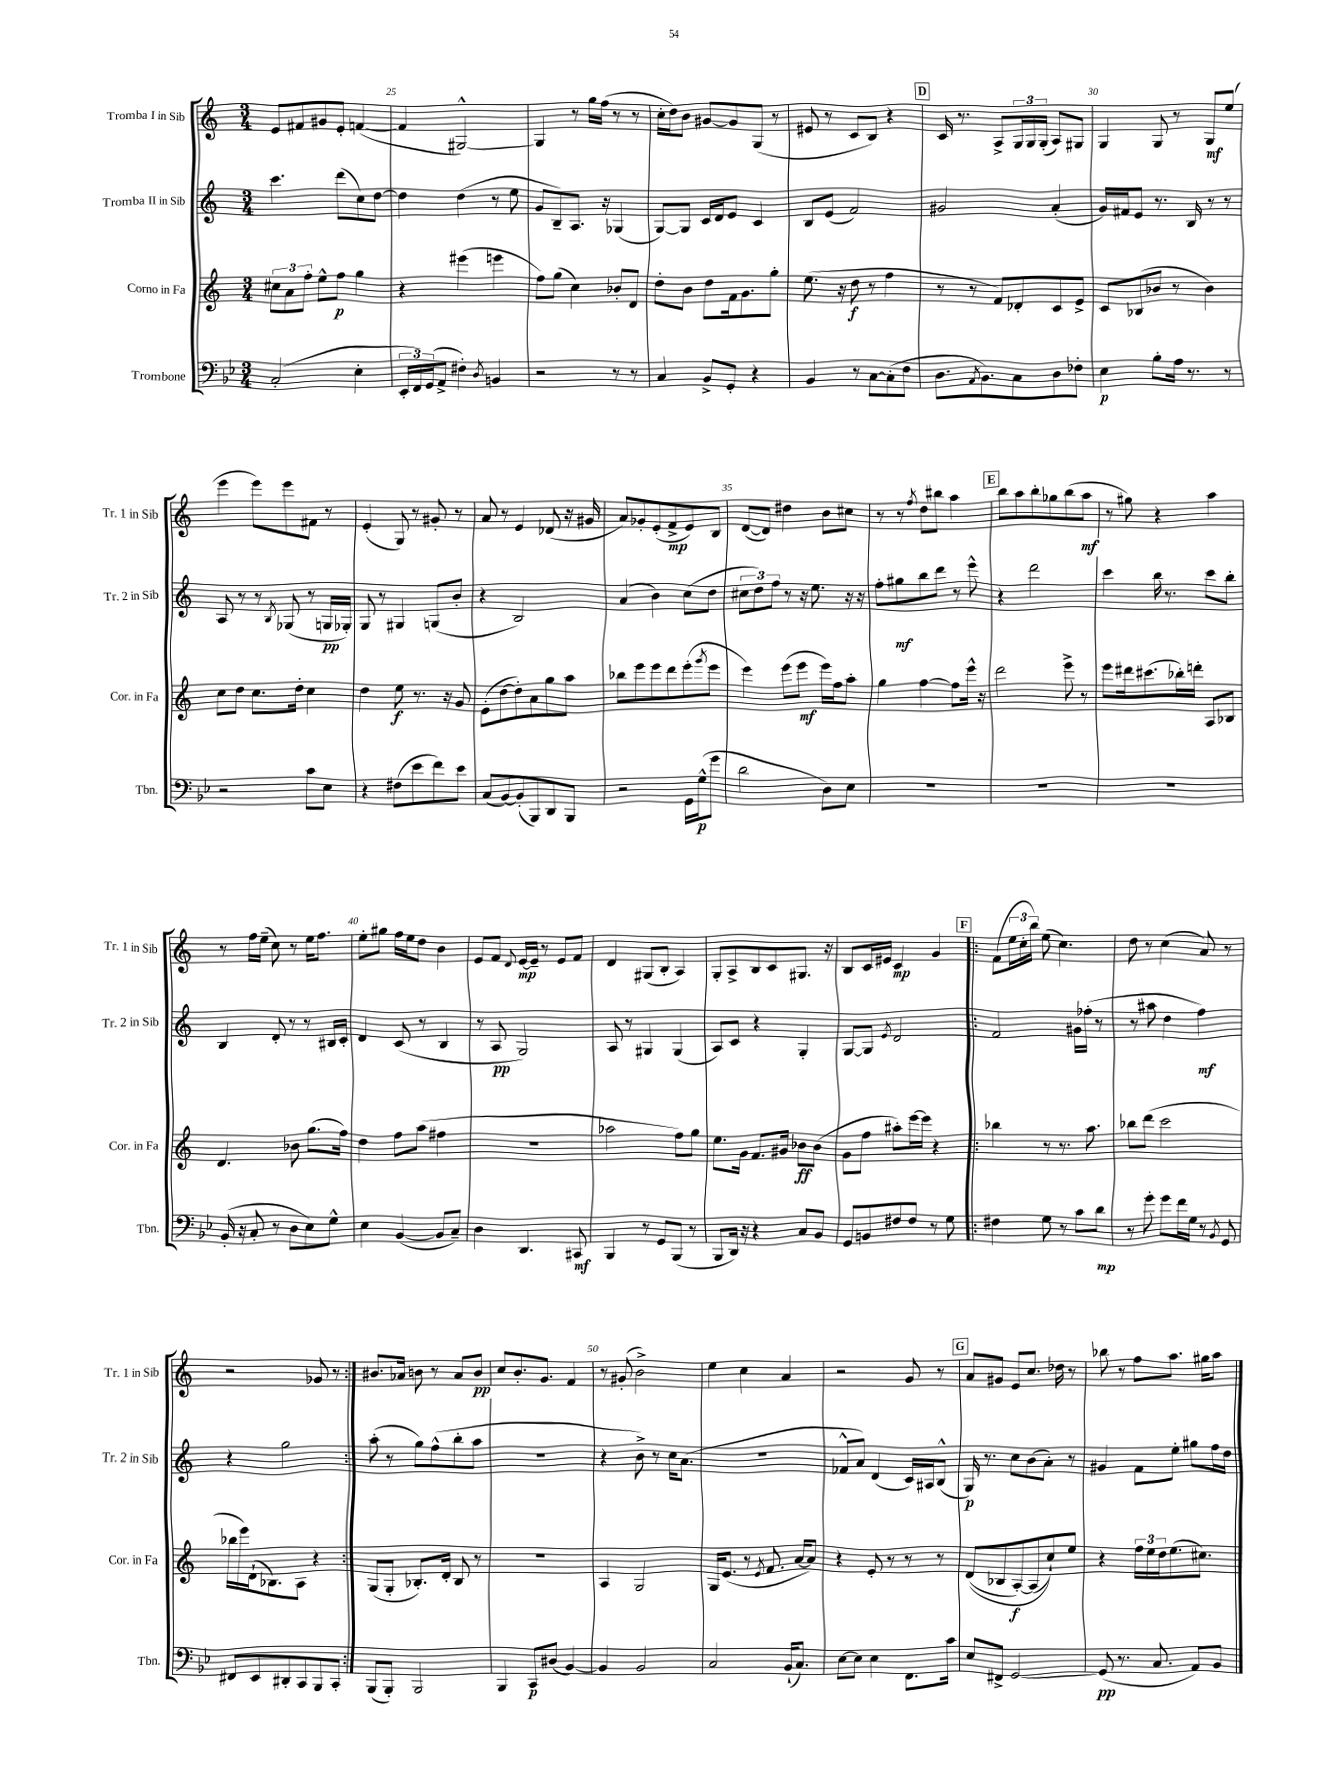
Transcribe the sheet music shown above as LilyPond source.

<<
\new StaffGroup <<
\new Staff = "s0" \with { instrumentName = "Tromba I in Sib" shortInstrumentName = "Tr. 1 in Sib" } {
    \clef treble \key c \major \numericTimeSignature \time 3/4
    e'8 fis'8 gis'8 e'8-. f'4~( |
    f'4 gis2~-^) |
    gis4 r8 g''16 f''16( r8 r8 |
    c''16-. d''16) b'8 gis'8~ gis'8 g8( r8 |
    eis'8 r8 c'8 b8) r4 |
    \mark \markup { \box "D" } c'16 r8. a8-> \tuplet 3/2 { g16 g16 g16-.( } a8) gis8 |
    g4 g8 r8 g8\mf e''8( |
    e'''4 e'''8) e'''8 fis'8 r8 |
    e'4-.( g8) r8 gis'8-. r8 |
    a'8 r8 e'4 des'8( r16 gis'16 |
    a'8) ges'8-. e'8-.( f'8->\mp e'8) b8 |
    d'8~( d'8) dis''4 b'8 cis''8 |
    r8 r8 \acciaccatura { f''8 } d''8 bis''8 a''4 |
    \mark \markup { \box "E" } b''8 a''8 b''8-. ges''8 b''8( a''8\mf |
    r8 gis''8) r4 a''4 |
    r8 f''16 e''16--( c''8) r8 e''16 f''8. |
    e''8-. gis''8 f''16 e''16 d''8 b'4 |
    e'8 f'8 \appoggiatura { d'8 } e'16~\mp e'16-- r8 e'8 f'8 |
    d'4 gis8( b8-. a4) |
    g8-. a8-> b8 c'8 gis8. r16 |
    b8 c'16 eis'16 c'4\mp g'4 |
    \repeat volta 2 { \mark \markup { \box "F" } f'8( \tuplet 3/2 { e''16 c''16-. b''16) } e''8( c''4.) |
    d''8 r8 c''4( a'8) r8 |
    r2 ges'8 r8 | }
    bis'8. aes'16 b'8 r8 aes'8 b'8\pp |
    c''8 b'8.-. g'8. f'4 |
    r8 gis'8-.( b'2->) |
    e''4 c''4 a'4 |
    r2 g'8 r8 |
    \mark \markup { \box "G" } a'8 gis'8 e'8 c''8. des''16 r8 |
    bes''8 r8 f''8 a''8. gis''16 a''8 \bar "|." |
}
\new Staff = "s1" \with { instrumentName = "Tromba II in Sib" shortInstrumentName = "Tr. 2 in Sib" } {
    \clef treble \key c \major \numericTimeSignature \time 3/4
    c'''4. d'''8( c''8) d''8~ |
    d''4 d''4( r8 e''8 |
    g'8 b8--) a8. r16 ges4( |
    g8~) g8 c'16 d'16 e'8 c'4 |
    b8 e'8( f'2) |
    \mark \markup { \box "D" } gis'2 a'4-.( |
    g'16) fis'16 e'8 r8. b16 r8 r8 |
    a8 r8 r8 \acciaccatura { b8 } ges8( r8 g16\pp ges16-.) |
    g8 r8 gis4 g8( b'8-. |
    r4 b2) |
    a'4( b'4) c''8( d''8 |
    \tuplet 3/2 { cis''8 d''8) f''8 } r8 r16 e''8. r16 r16 |
    f''8-. gis''8\mf b''8 d'''8 r8 e'''8-^ |
    \mark \markup { \box "E" } r4 d'''2 |
    c'''4 b''16 r8. c'''8 b''8-. |
    b4 d'8-. r8 r8 bis16 c'16-. |
    d'4 c'8( r8 b4 |
    r8 a8\pp g2) |
    a8 r8 gis4 gis4( |
    a8) c'8 r4 g4-. |
    g8~ g8 \acciaccatura { e'8 } d'2 |
    \repeat volta 2 { \mark \markup { \box "F" } f'2 gis'16 fes''16-.( r8 |
    r8 ais''8 d''4 f''4\mf) |
    r4 g''2 | }
    a''8-.( r8 g''8) f''8-^( b''8-. a''8 |
    R2. |
    r4 b'8->) r8 c''16 a'8.( |
    R2. |
    fes'8-^ a'8) d'4( c'16) ais16 b8-^( |
    \mark \markup { \box "G" } g16\p) r8. c''8 b'8( a'8-.) r8 |
    gis'4 f'8 e''8-. gis''8 f''16 d''16 \bar "|." |
}
\new Staff = "s2" \with { instrumentName = "Corno in Fa" shortInstrumentName = "Cor. in Fa" } {
    \clef treble \key c \major \numericTimeSignature \time 3/4
    \tuplet 3/2 { cis''8 a'8 f''8-. } e''8-^ f''8\p g''4 |
    r4 eis'''4( e'''4 |
    f''8) g''8( c''4) bes'8-. d'8 |
    d''8-. b'8 d''8 f'16 g'8. g''8-. |
    e''8.( r16 d''8\f r8 f''4 |
    \mark \markup { \box "D" } r8 r8 f'8) des'8-. c'8 e'8-> |
    c'8 bes8( bes'8 r8 bes'4) |
    c''8 d''8 c''8. d''16-. c''4 |
    d''4 e''8\f r8. r16 g'8 |
    e'8-.( d''8~ d''8-.) a'8 g''8 a''8 |
    bes''8 e'''8 e'''8 d'''8 e'''8-.( \acciaccatura { g'''8 } e'''8 |
    e'''4) e'''8( e'''8\mf e'''16) f''16 a''8-. |
    g''4 f''4~ f''8 e'''16-^ r16 |
    \mark \markup { \box "E" } d'''2 e'''8-> r8 |
    e'''8 dis'''16 cis'''8.( bes''16-.) d'''16-. a8 bes8 |
    d'4. bes'8 g''8.( f''16) |
    d''4 f''8 a''8( fis''4 |
    R2. |
    aes''2 f''8) g''8 |
    e''8. g'16 f'8. gis'16 bes'8\ff bes'8( |
    g'8 f''8 ais''8-.) e'''16~ e'''16 r4 |
    \repeat volta 2 { \mark \markup { \box "F" } bes''4 r8 r8. a''8. |
    bes''8 d'''8( c'''2 |
    bes''16 e'''16) d'16-!( bes8.) a8 r4 | }
    g8( g8-. bes8.-.) d'16-. bes8 r8 |
    r2. |
    a4 g2 |
    g16 e'8.( r8 \acciaccatura { e'8 } f'8. a'16~ a'8) |
    r4 e'8-. r8 r8 r8 |
    \mark \markup { \box "G" } d'8(\( bes8 a8~-.\f) a8( c''8-!)\) e''8 |
    r4 \tuplet 3/2 { f''16 e''16 d''16 } e''8.( cis''8.) \bar "|." |
}
\new Staff = "s3" \with { instrumentName = "Trombone" shortInstrumentName = "Tbn." } {
    \clef bass \key bes \major \numericTimeSignature \time 3/4
    c2-.( ees4-. |
    \tuplet 3/2 { ees,16-. f,16) g,16( } a,8-> fis4-.) \acciaccatura { d8 } b,4 |
    r2 r8 r8 |
    c4 bes,8-> g,8-. r4 |
    bes,4 r8 c8~ c8-.( f8 |
    \mark \markup { \box "D" } d8. \acciaccatura { a,8 } bes,8.) c8 d8 fes8-. |
    ees4\p bes8-. a16 r8. r8 |
    r2 c'8 ees8 |
    r4 fis8( ees'8 f'8) ees'8 |
    c8( bes,8~) bes,8-.( bes,,8) d,8 bes,,8 |
    r2 g,16 g16-^\p( g'8 |
    d'2 d8) ees8 |
    R2. |
    \mark \markup { \box "E" } R2. |
    R2. |
    bes,16-.( r16 c8-. r8 d8 ees8) g8-^ |
    ees4 bes,4~( bes,8 c8--) |
    d4 d,4. cis,8\mf |
    bes,,4 r8 g,8 bes,,8( r8 |
    bes,,8 d,16) r16 r4 c8 bes,8 |
    g,8 b,8 fis8 fis8 r8 g8 |
    \repeat volta 2 { \mark \markup { \box "F" } fis4 g8 r8 c'8 d'8\mp |
    r8 g'8-. g'8 f'16 g16 r8 \acciaccatura { bes,8 } g,8 |
    fis,8 ees,8 dis,8-. c,8 bes,,8 c,8-. | }
    bes,,8( bes,,8-.) bes,,2 |
    bes,,4 c,8\p dis8( bes,4~) |
    bes,4 bes,2 |
    c2 bes,16-!( c8.) |
    ees8~ ees8 ees4 f,8. c'16 |
    \mark \markup { \box "G" } ees8 fis,8-> g,2~ |
    g,8\pp( r8. c8. a,8) bes,8 \bar "|." |
}
>>
>>
\layout { \context { \Score currentBarNumber = #24 \override BarNumber.break-visibility = ##(#f #t #t) barNumberVisibility = #(every-nth-bar-number-visible 5) } }
